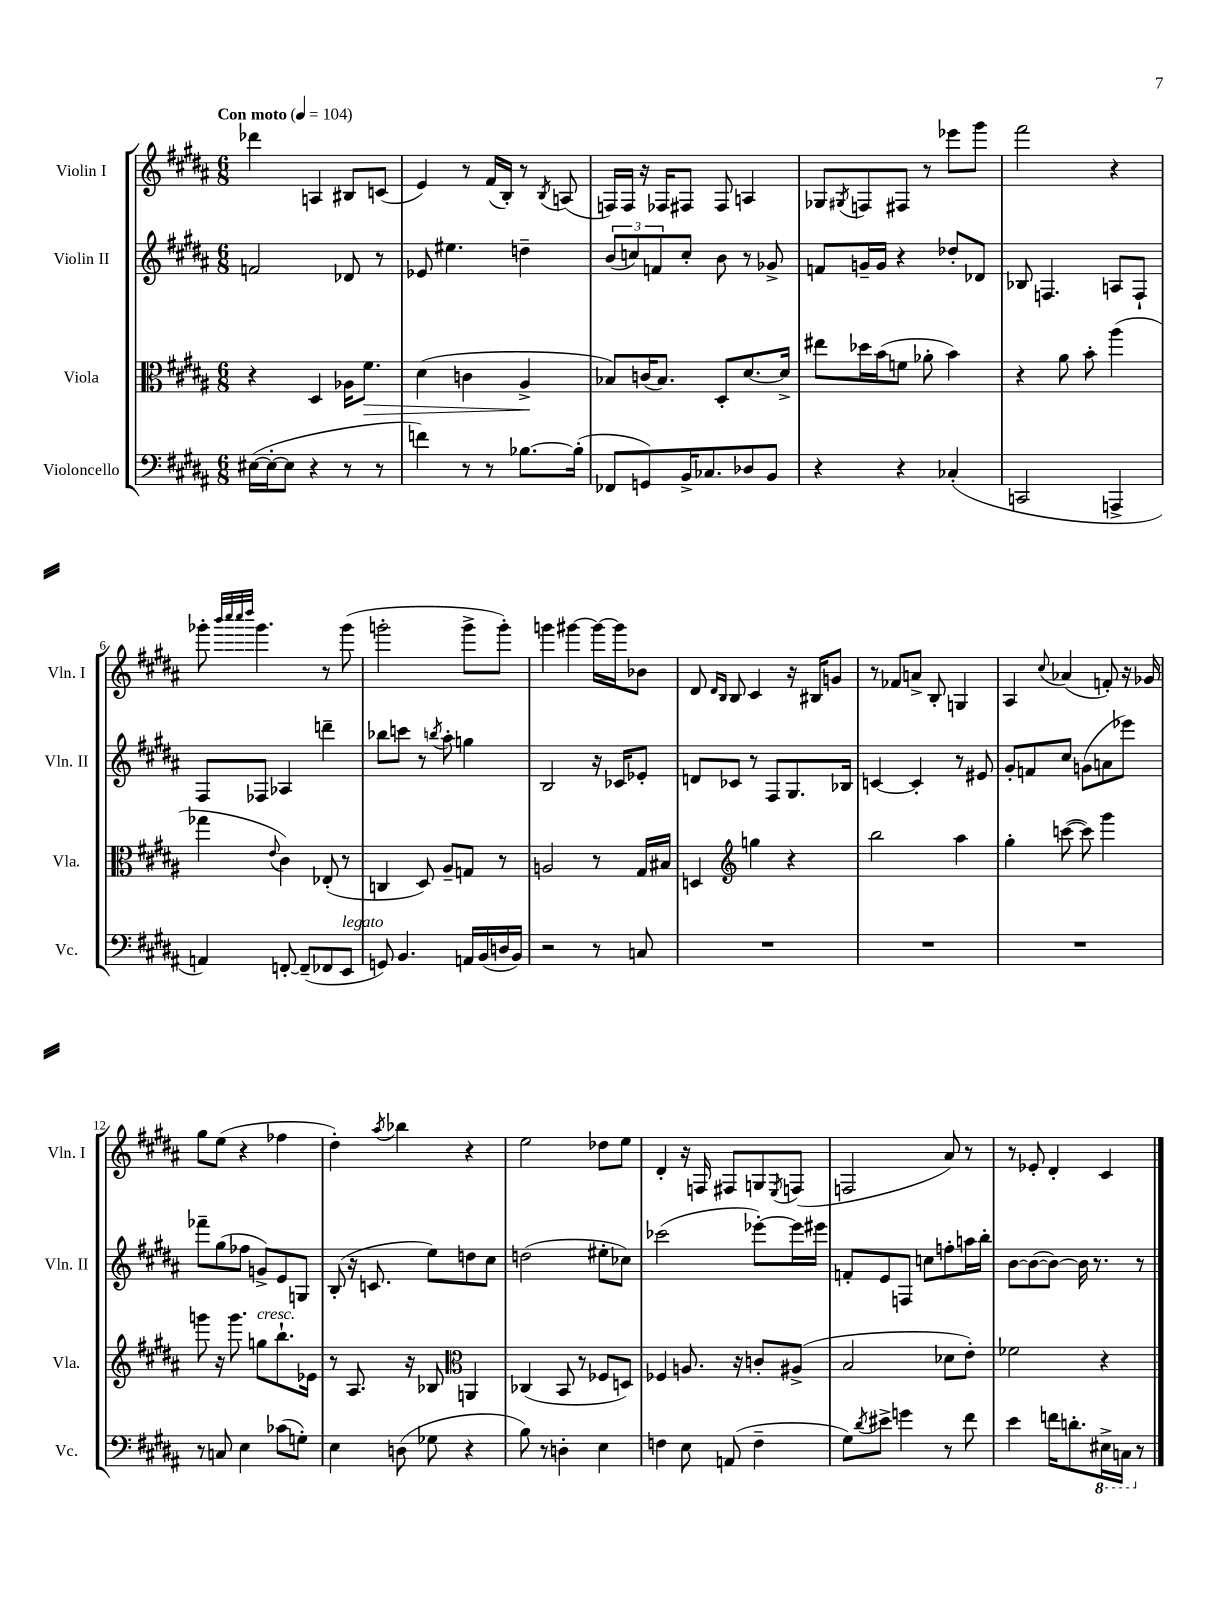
<<
\new StaffGroup <<
\new Staff = "s0" \with { instrumentName = "Violin I" shortInstrumentName = "Vln. I" } {
    \clef treble \key b \major \numericTimeSignature \time 6/8 \tempo "Con moto" 4 = 104
    des'''4 a4 bis8 c'8( |
    e'4) r8 fis'16( b16-.) r8 \acciaccatura { b8 } a8( |
    f16) f16 r16 fes16 fis8 fis8 a4 |
    ges8 \acciaccatura { gis8 } f8 fis8 r8 ees'''8 gis'''8 |
    fis'''2 r4 |
    ges'''8-. \grace { b'''32 cis''''32 cis''''32 dis''''32 } ges'''4. r8 ges'''8( |
    g'''2-. g'''8-> g'''8-.) |
    g'''4 gis'''4~ gis'''16~ gis'''16 bes'8 |
    dis'8 \grace { dis'16 b16 } b8 cis'4 r16 bis16 g'8 |
    r8 fes'8 a'8-> b8-. g4 |
    ais4 \appoggiatura { cis''8 } aes'4( f'8-.) r16 ges'16 |
    gis''8 e''8( r4 fes''4 |
    dis''4-.) \acciaccatura { ais''8 } bes''4 r4 |
    e''2 des''8 e''8 |
    dis'4-. r16 f16 fis8 g8 \acciaccatura { e8 } f8( |
    f2 ais'8) r8 |
    r8 ees'8-. dis'4-. cis'4 \bar "|." |
}
\new Staff = "s1" \with { instrumentName = "Violin II" shortInstrumentName = "Vln. II" } {
    \clef treble \key b \major \numericTimeSignature \time 6/8
    f'2 des'8 r8 |
    ees'8 eis''4. d''4-- |
    \tuplet 3/2 { b'8( c''8) f'8 } c''8-. b'8 r8 ges'8-> |
    f'8 g'16-- g'16 r4 des''8-. des'8 |
    bes8 f4. a8 f8-! |
    fis8 fes8 aes4 d'''4-- |
    bes''8 c'''8 r8 \acciaccatura { b''8 } ais''8-. g''4 |
    b2 r16 ces'16 ees'8-. |
    d'8 ces'8 r8 fis8 gis8. bes16 |
    c'4~ c'4-. r8 eis'8 |
    gis'8-. f'8 cis''8 g'8( a'8 ees'''8) |
    fes'''8-- gis''8( fes''8 g'8->) e'8 g8 |
    b8-.( r16 c'8. e''8) d''8 cis''8 |
    d''2( eis''8-. ces''8) |
    ces'''2( ees'''8~-.) ees'''16 eis'''16 |
    f'8-. e'8 f8 c''8 f''8-. a''16 b''16-. |
    b'8~ b'8~( b'8~) b'16 r8. r8 \bar "|." |
}
\new Staff = "s2" \with { instrumentName = "Viola" shortInstrumentName = "Vla." } {
    \clef alto \key b \major \numericTimeSignature \time 6/8
    r4 dis4 aes16 fis'8.\> |
    dis'4( c'4 ais4->\! |
    bes8) c'16( bes8.) dis8-. dis'8.~ dis'16-> |
    eis''8 des''16 b'16( f'8 aes'8-. b'4) |
    r4 ais'8 b'8-. ais''4( |
    ges''4 \appoggiatura { e'8 } cis'4) ees8-.( r8 |
    c4 dis8) ais8-- g8 r8 |
    a2 r8 gis16 bis16 |
    d4 \clef treble g''4 r4 |
    b''2 ais''4 |
    gis''4-. c'''8~( c'''8) gis'''4 |
    g'''8 r16 g'''8. g''8^\markup { \italic "cresc." } b''8.-! ees'16 |
    r8 ais8. r16 bes8 \clef alto a,4 |
    ces4( b,8 r8 fes8 d8) |
    fes4 a8. r16 c'8-. ais8->( |
    b2 des'8 e'8-.) |
    fes'2 r4 \bar "|." |
}
\new Staff = "s3" \with { instrumentName = "Violoncello" shortInstrumentName = "Vc." } {
    \clef bass \key b \major \numericTimeSignature \time 6/8
    eis16~( eis16~-. eis8 r4 r8 r8 |
    f'4) r8 r8 bes8.~ bes16-.( |
    fes,8 g,8) b,16-> ces8. des8 b,8 |
    r4 r4 ces4-.( |
    c,2 a,,4-> |
    a,4) f,8~-. f,8--( fes,8 e,8^\markup { \italic "legato" } |
    g,8) b,4. a,16 b,16( d16 b,16) |
    r2 r8 c8 |
    R2. |
    R2. |
    R2. |
    r8 c8 e4 ces'8( g8-.) |
    e4 d8( ges8 r4 |
    b8) r8 d4-. e4 |
    f4 e8 a,8( f4-- |
    gis8) \acciaccatura { dis'8 } eis'8-> g'4 r8 fis'8 |
    e'4 f'16 d'8.-. \ottava #-1 eis,16-> c,16 \ottava #0 r8 \bar "|." |
}
>>
>>
